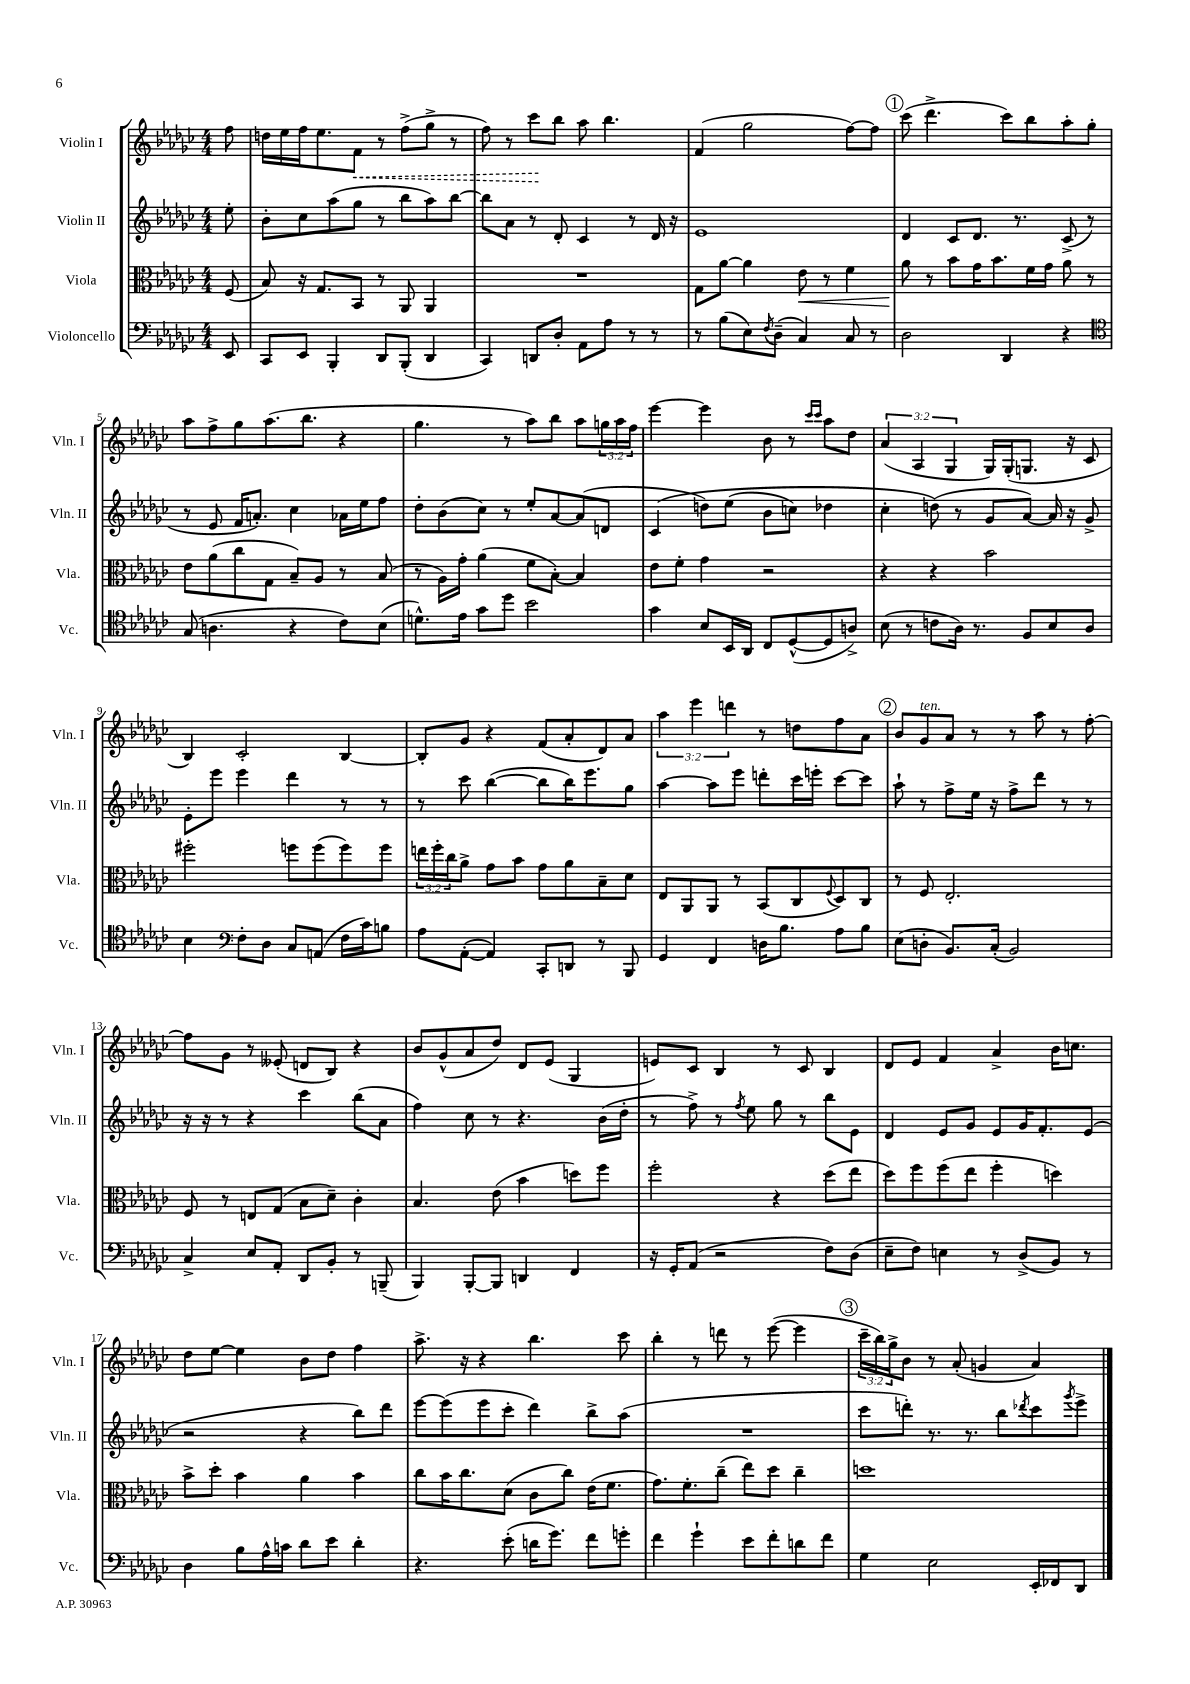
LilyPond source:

<<
\new StaffGroup <<
\new Staff = "s0" \with { instrumentName = "Violin I" shortInstrumentName = "Vln. I" } {
    \clef treble \key ges \major \numericTimeSignature \time 4/4 \override Staff.TupletNumber.text = #tuplet-number::calc-fraction-text \partial 8
    f''8 |
    d''16 ees''16 f''16 ees''8. \once \override Hairpin.style = #'dashed-line f'8\< r8 f''8->( ges''8-> r8 |
    f''8) r8 ces'''8\! bes''8 aes''8 bes''4. |
    f'4( ges''2 f''8~) f''8 |
    \mark \markup { \circle "1" } ces'''8( des'''4.-> ces'''8) bes''8 aes''8-. ges''8-. |
    aes''8 f''8-> ges''8 aes''8.( bes''8. r4 |
    ges''4. r8 aes''8) bes''8 aes''8 \tuplet 3/2 { g''16 aes''16 f''16 } |
    ees'''4~ ees'''4 bes'8 r8 \grace { ces'''16 ces'''16 } aes''8 des''8 |
    \tuplet 3/2 { aes'4( aes4 ges4 } ges16) ges16-.( g8. r16 ces'8 |
    bes4) ces'2-. bes4~ |
    bes8-. ges'8 r4 f'8( aes'8-. des'8) aes'8 |
    \tuplet 3/2 { aes''4 ees'''4 d'''4 } r8 d''8 f''8 aes'8 |
    \mark \markup { \circle "2" } bes'8 ges'8^\markup { \italic "ten." } aes'8 r8 r8 aes''8 r8 f''8~-. |
    f''8 ges'8 r8 eeses'8-.( d'8 bes8) r4 |
    bes'8 ges'8-^( aes'8 des''8) des'8 ees'8( ges4 |
    e'8) ces'8 bes4 r8 ces'8 bes4 |
    des'8 ees'8 f'4 aes'4-> bes'16 c''8. |
    des''8 ees''8~ ees''4 bes'8 des''8 f''4 |
    aes''8.-> r16 r4 bes''4. ces'''8 |
    bes''4-. r8 d'''8 r8 ees'''8~( ees'''4 |
    \mark \markup { \circle "3" } \tuplet 3/2 { ces'''16-- bes''16) ges''16-> } bes'8 r8 aes'8-.( g'4 aes'4) \bar "|." |
}
\new Staff = "s1" \with { instrumentName = "Violin II" shortInstrumentName = "Vln. II" } {
    \clef treble \key ges \major \numericTimeSignature \time 4/4 \partial 8
    ees''8-. |
    bes'8-. ces''8 aes''8( ges''8 r8 bes''8 aes''8) bes''8~ |
    bes''8 aes'8 r8 des'8-. ces'4 r8 des'16 r16 |
    ees'1 |
    \mark \markup { \circle "1" } des'4 ces'8 des'8. r8. ces'8->( r8 |
    r8 ees'8 f'16 a'8.-.) ces''4 aes'16 ees''16 f''8 |
    des''8-. bes'8( ces''8) r8 ees''8-. aes'8~ aes'8( d'8 |
    ces'4\( d''8) ees''8( bes'8 c''8) des''4 |
    ces''4-. d''8(\) r8 ges'8 aes'8~) aes'16 r16 ges'8-> |
    ees'8-. ees'''8 ees'''4 des'''4 r8 r8 |
    r8 ces'''8 bes''4~( bes''8 bes''16) ees'''8. ges''8 |
    aes''4~ aes''8 ees'''8 d'''8-. ces'''16 e'''16-. ces'''8~ ces'''8 |
    \mark \markup { \circle "2" } aes''8-! r8 f''8-> ees''16 r16 f''8-> des'''8 r8 r8 |
    r16 r16 r8 r4 ces'''4 bes''8( aes'8 |
    f''4) ces''8 r8 r4. bes'16( des''16-. |
    r8 f''8->) r8 \acciaccatura { f''8 } ees''8 ges''8 r8 bes''8 ees'8 |
    des'4 ees'8 ges'8 ees'8 ges'16 f'8.-. ees'8( |
    r2 r4 bes''8) des'''8 |
    ees'''8~ ees'''8( ees'''8 ces'''8-. des'''4) bes''8-> aes''8( |
    R1 |
    \mark \markup { \circle "3" } ces'''8 d'''8-.) r8. r8. bes''8 \acciaccatura { des'''8 } ces'''8 \acciaccatura { ges'''8 } ees'''8-> \bar "|." |
}
\new Staff = "s2" \with { instrumentName = "Viola" shortInstrumentName = "Vla." } {
    \clef alto \key ges \major \numericTimeSignature \time 4/4 \override Staff.TupletNumber.text = #tuplet-number::calc-fraction-text \partial 8
    f8( |
    bes8) r16 ges8. bes,8 r8 aes,8 aes,4 |
    R1 |
    ges8 aes'8~ aes'4 ees'8\< r8 f'4 |
    \mark \markup { \circle "1" } aes'8\! r8 bes'8 ges'16 bes'8. f'16 ges'16 aes'8 r8 |
    ees'8 aes'8( ces''8 ges8 bes8--) aes8 r8 bes8( |
    r8 aes16) ges'16-. aes'4( f'8 bes8~-.) bes4 |
    ees'8 f'8-. ges'4 r2 |
    r4 r4 bes'2 |
    fis''2-. f''8 f''8( f''8) f''8 |
    \tuplet 3/2 { e''16 f''16-. ces''16 } aes'8-> ges'8 bes'8 ges'8 aes'8 bes8-- des'8 |
    ees8 aes,8 aes,8 r8 bes,8( ces8 \appoggiatura { f8 } des8) ces8 |
    \mark \markup { \circle "2" } r8 f8 ees2.-. |
    f8 r8 e8 ges8( bes8 des'8--) ces'4-. |
    bes4. ees'8( bes'4 d''8) f''8 |
    f''2-. r4 des''8( ees''8 |
    des''8) f''8 f''8( ees''8 f''4-. d''4) |
    bes'8-> des''8-. bes'4 aes'4 bes'4 |
    ces''8 bes'16 ces''8. des'8( ces'8 ces''8) ees'16( f'8. |
    ges'8.) f'8.-. ces''8--( ees''8) des''8 ces''4-- |
    \mark \markup { \circle "3" } d''1 \bar "|." |
}
\new Staff = "s3" \with { instrumentName = "Violoncello" shortInstrumentName = "Vc." } {
    \clef bass \key ges \major \numericTimeSignature \time 4/4 \partial 8
    ees,8 |
    ces,8 ees,8 bes,,4-. des,8 bes,,8-.( des,4 |
    ces,4) d,8 des8-. aes,8 aes8 r8 r8 |
    r8 bes8( ees8) \acciaccatura { f8 } des8--( ces4) ces8 r8 |
    \mark \markup { \circle "1" } des2 des,4 r4 |
    \clef tenor ges8( a4. r4 ces'8) bes8( |
    d'8.-^) ees'16 ges'8 des''8 bes'2 |
    ges'4 bes8 bes,16 aes,16 ces8 des8~-^( des8 a8->) |
    bes8( r8 c'8 aes16) r8. f8 bes8 aes8 |
    bes4 \clef bass f8-. des8 ces8 a,8( f16 ces'16) b8 |
    aes8 aes,8~-.( aes,4) ces,8-. d,8 r8 bes,,8 |
    ges,4 f,4 d16 bes8. aes8 bes8 |
    \mark \markup { \circle "2" } ees8( d8-. bes,8.) ces16-.( bes,2) |
    ces4-> ees8 aes,8-. des,8 bes,8-. r8 b,,8--( |
    bes,,4) bes,,8~-. bes,,8 d,4 f,4 |
    r16 ges,16-. aes,8( r2 f8) des8( |
    ees8-- f8) e4 r8 des8->( bes,8) r8 |
    des4 bes8 aes16-^ c'16 des'8 ees'8 des'4-. |
    r4. ees'8-.( d'16 ges'8.) f'8 g'8-. |
    f'4 ges'4-! ees'8 f'8-. d'8 f'8 |
    \mark \markup { \circle "3" } ges4 ees2 ees,16-. fes,16 des,8 \bar "|." |
}
>>
>>
